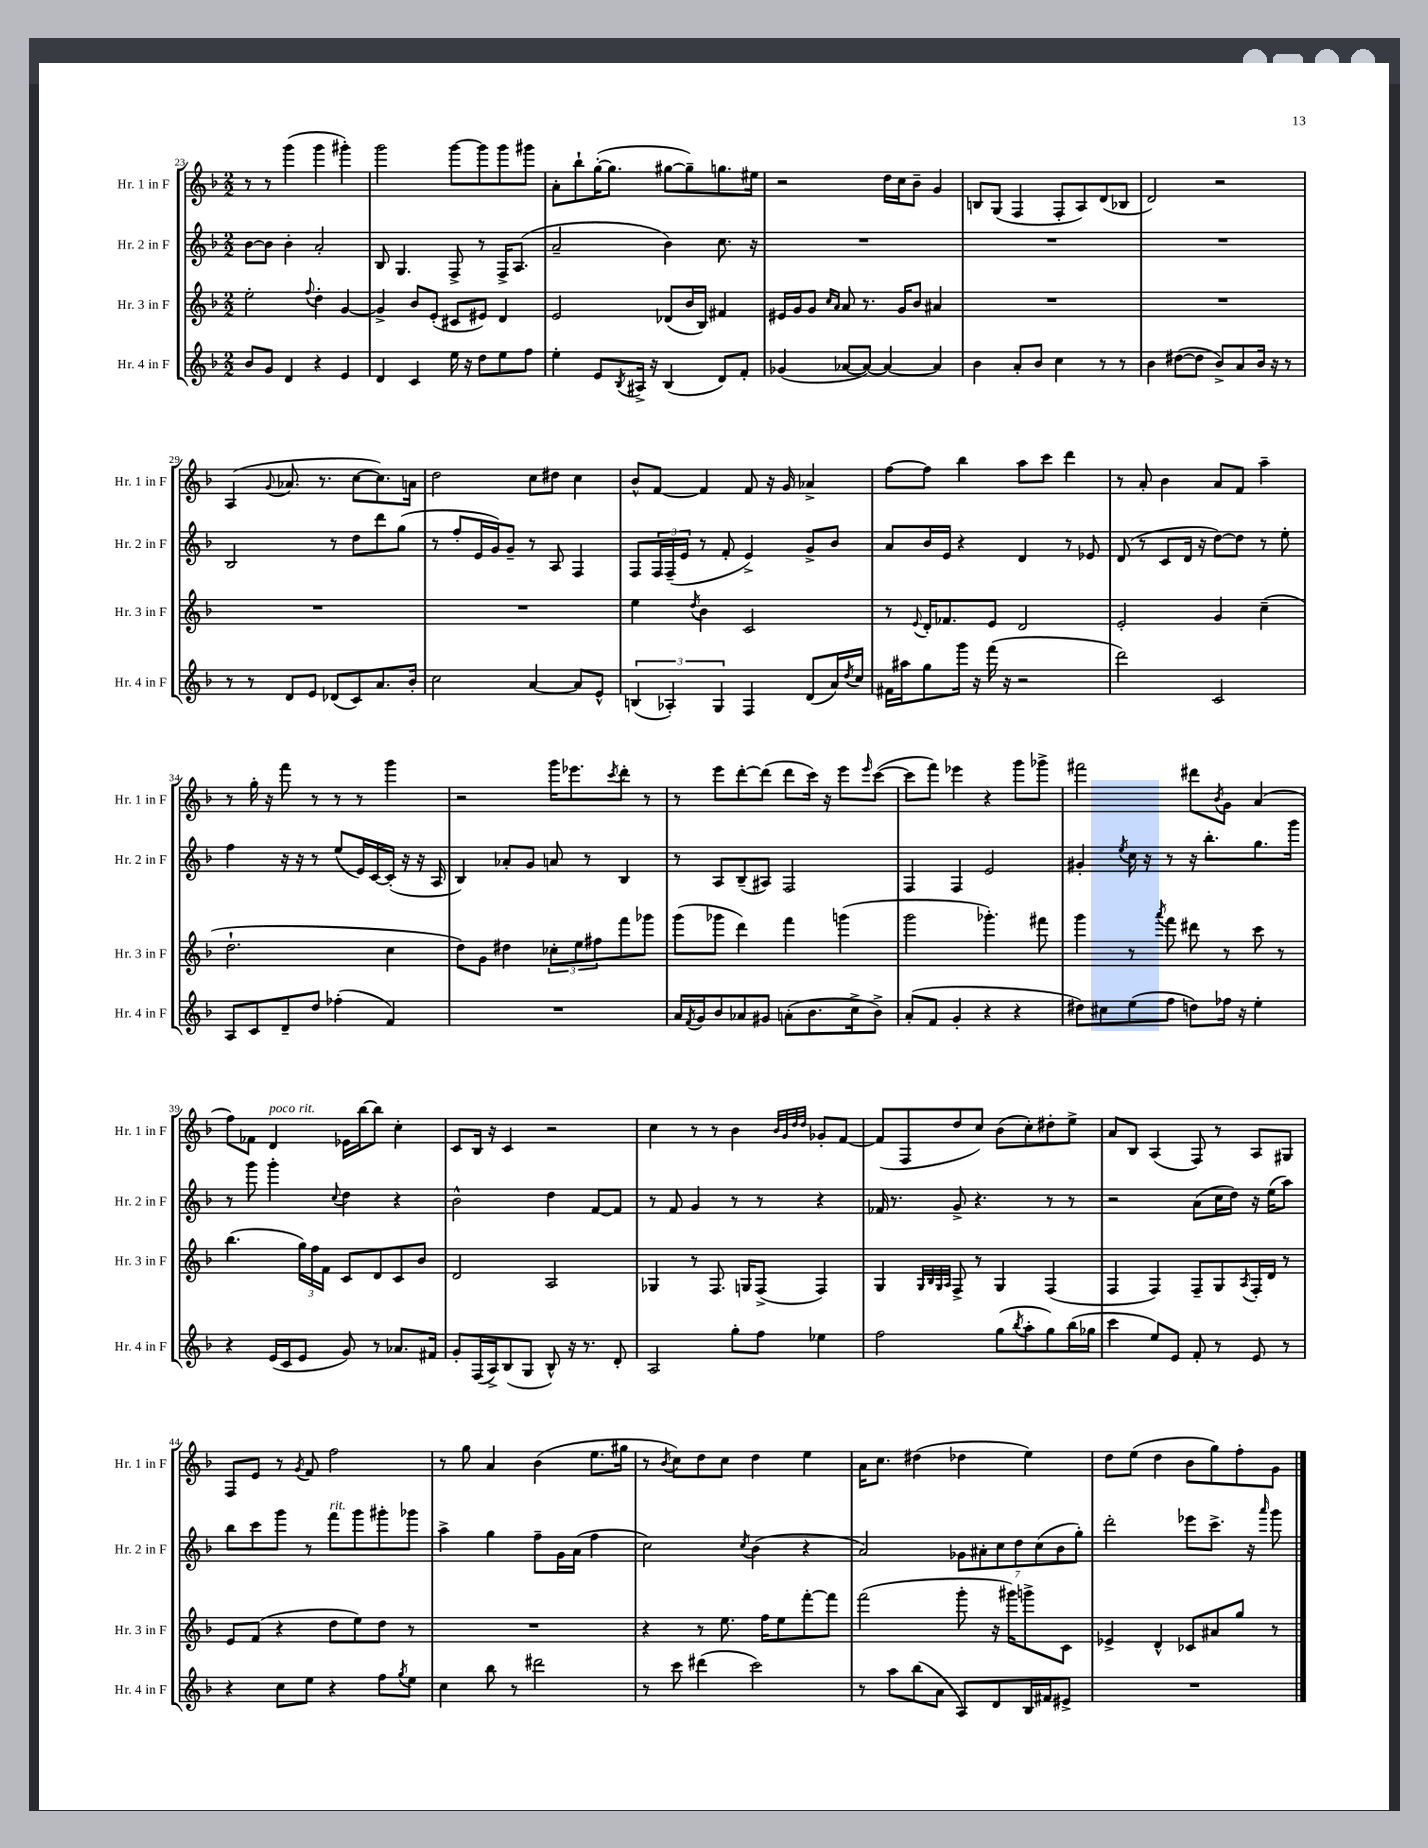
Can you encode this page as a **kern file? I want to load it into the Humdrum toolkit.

**kern	**kern	**kern	**kern
*part4	*part3	*part2	*part1
*staff4	*staff3	*staff2	*staff1
*I"Hr. 4 in F	*I"Hr. 3 in F	*I"Hr. 2 in F	*I"Hr. 1 in F
*I'Hr. 4 in F	*I'Hr. 3 in F	*I'Hr. 2 in F	*I'Hr. 1 in F
*clefG2	*clefG2	*clefG2	*clefG2
*k[b-]	*k[b-]	*k[b-]	*k[b-]
*M2/2	*M2/2	*M2/2	*M2/2
=23	=23	=23	=23
8b-/L	2ee'\	[8b-\L	8r
8g/J	.	8b-\J]	8r
4d/	.	4b-'\	(4ggg\
.	8qqff/	.	.
4r	4dd'\	2a'/	4ggg\
4e/	[4g/	.	4ggg#X'\)
=24	=24	=24	=24
4d/	4g^/]	8B-/	2ggg\
.	.	4.G/	.
4c/	8b-/L	.	.
.	(8e'/J	.	.
16ee\	8c#X/L	8F^/	[8ggg\L
16r	.	.	.
8dd\L	8e#X/J)	8r	8ggg\]
8ee\	4d/	16F^/KL	8ggg\
.	.	(8.A/J	.
8ff\J	.	.	8ggg#X\J
=25	=25	=25	=25
4ee'\	2e/	2a~/	8a'\L
.	.	.	8bb-`\
8e/L	.	.	([16gg'\K
.	.	.	8.gg\J]
8qB-/	.	.	.
16A#X^/Jk	.	.	.
16r	.	.	.
(4B-/	(8d-X/L	4b-\)	[8gg#X\L
.	16b-/L	.	8gg#~\])
.	16B-/JJ)	.	.
8d/L)	4f#X/	8.cc\	8.ggn\
8f'/J	.	.	.
.	.	16r	16ee#X\Jk
=26	=26	=26	=26
(4g-X/	16e#X/LL	1r	2r
.	16g/J	.	.
.	8g/J	.	.
.	16qqcc/LL	.	.
.	16qqa/JJ	.	.
[8a-X/L	8a/	.	.
8a-/J_)	8.r	.	.
4a-/_	.	.	16dd\LL
.	16g/KL	.	16cc\J
.	8b-/J	.	8b-~\J
4a-/]	4a#X/	.	4g/
=27	=27	=27	=27
4b-\	1r	1r	8Bn/L
.	.	.	(8G/J
8a'/L	.	.	4F/
8b-/J	.	.	.
4cc\	.	.	8F'/L
.	.	.	8A/)
8r	.	.	(8d/
8r	.	.	8B-X/J
=28	=28	=28	=28
4b-\	1r	1r	2d/)
([8dd#X\L	.	.	.
8dd#\J]	.	.	.
8b-^/L)	.	.	2r
8a/	.	.	.
16b-/Jk	.	.	.
16r	.	.	.
8r	.	.	.
!!LO:LB:g=z
=29	=29	=29	=29
8r	1r	2B-/	(4A/
8r	.	.	.
.	.	.	8qqg/
8d/L	.	.	8.a-X/
8e/J	.	.	.
.	.	.	8.r
(8d-X/L	.	8r	.
8c/)	.	8dd\L	[8cc\L
8.a/	.	8ddd\	8.cc\])
.	.	(8gg\J	.
16b-'/Jk	.	.	16an\Jk
=30	=30	=30	=30
2cc\	1r	8r	2dd\
.	.	8ff'/L	.
.	.	16e/L	.
.	.	16g/J)	.
.	.	8g~/J	.
[4a/	.	8r	8cc\L
.	.	8A/	8dd#X\J
8a/L]	.	4F/	4cc\
8e^^/J	.	.	.
=31	=31	=31	=31
(6Bn/	4ee\	8F/L	8b-^^/L
.	.	24F/L	[8f/J
6A-X'/)	.	(24F~/	.
.	.	24e/JJ	.
.	8qdd/	.	.
.	4b-\	8r	4f/]
6G/	.	.	.
.	.	8f'/	.
4F/	2c/	4e^/)	8f/
.	.	.	16r
.	.	.	16g/
(8d/L	.	8g^/L	4a-X^/
16a/L)	.	8b-/J	.
8qdd/	.	.	.
16cc/JJ	.	.	.
=32	=32	=32	=32
16f#X\LL	8r	8a/L	[8ff\L
16aa#X\J	.	.	.
.	8qqe/	.	.
8gg\	16d'/KL	16b-/L	8ff\J]
.	8.f-X/	16e/JJ	.
16ggg\Jk	.	4r	4bb-\
16r	.	.	.
(16fff\	8e/J	.	.
16r	.	.	.
2r	2d/	4d/	8aa\L
.	.	.	8ccc\J
.	.	8r	4ddd\
.	.	8e-X/	.
=33	=33	=33	=33
2ddd\)	2e'/	(8d/	8r
.	.	8r	8a'/
.	.	8c/L	4b-\
.	.	16d/Jk	.
.	.	16r	.
2c/	4g/	[8dd\L)	8a/L
.	.	8dd\J]	8f/J
.	(4cc~\	8r	4aa~\
.	.	8ee'\	.
!!LO:LB:g=z
=34	=34	=34	=34
8A/L	2.dd`\	4ff\	8r
8c/	.	.	16gg'\
.	.	.	16r
8d~/	.	16r	8fff\
.	.	16r	.
8dd/J	.	8r	8r
(4ff-X'\	.	(8ee/L	8r
.	.	16e/L)	8r
.	.	[16c/	.
4f/)	4cc\	(16c'/JJ]	4ggg\
.	.	16r	.
.	.	16r	.
.	.	16A/	.
=35	=35	=35	=35
1r	8dd\L)	4B-/)	2r
.	8g\J	.	.
.	4dd#X\	8a-X'/L	.
.	.	8g/J	.
.	12cc-X'\L	8an/	16ggg\KL
.	.	.	8.eee-X\
.	12ee\	.	.
.	.	8r	.
.	12ff#X\	.	.
.	.	.	8qccc/
.	8fff\	4B-/	8ddd'\J
.	8ggg-X\J	.	8r
=36	=36	=36	=36
16a/LL	(8ggg\L	8r	8r
8qf/	.	.	.
16g/J	.	.	.
8b-/	8ggg-X\J	8A/L	8eee\L
8a-X/	4ddd\)	(8B-~/	[8ddd'\
8g#X/J	.	8A#X/J)	(8ddd\J]
(8an'\L	4fff\	2F/	8ddd\L
8.b-\	.	.	16ccc\Jk)
.	.	.	16r
.	(4gggn\	.	8eee\L
16cc^\k	.	.	.
.	.	.	16qqeee/
8b-^\J)	.	.	([8ccc\J
=37	=37	=37	=37
(8a'/L	2ggg\	4F/	8ccc\L]
8f/J	.	.	8fff\J)
4g'/	.	4F/	4eee-X\
4r	4.ggg-X'\)	2e/	4r
4r	.	.	8ggg\L
.	8fff#X\	.	8ggg-X^\J
=38	=38	=38	=38
8dd#X\L)	4ggg\	4g#X'/	2fff#X\
8cc#X\	.	.	.
.	.	8qee/	.
(8ee\	8r	16cc\	.
.	.	16r	.
.	8qaaa/	.	.
8ff\J	8fff\	8r	.
8ddn\L)	8ddd#X\	16r	8ddd#X\L
.	.	8.bb-'\L	.
.	.	.	8qb-/
16ff-X\Jk	8r	.	8g\J
16r	.	.	.
4ee'\	8ccc\	8.gg\	(4a/
.	8r	.	.
.	.	16ggg\Jk	.
!!LO:LB:g=z
=39	=39	=39	=39
4r	(4.bb-\	8r	8ff\L)
.	.	8ggg\	8f-X\J
!	!	!	!LO:TX:a:i:t=poco rit.
(16e/LL	.	4ggg'\	4d/
16c/J	.	.	.
8e/J	24gg\LL)	.	.
.	24ff\	.	.
.	24f\JJ	.	.
.	.	8qqcc/	.
8g/)	8c/L	4dd\	16e-X\LL
.	.	.	[16bb-\J
8r	8d/	.	8bb-\J]
8.a-X/L	8c/	4r	4cc'\
.	8b-/J	.	.
16f#X/Jk	.	.	.
=40	=40	=40	=40
8g'/L	2d/	2b-^^\	8c/L
(16F/L	.	.	16B-/Jk
16A^/J)	.	.	16r
(8B-/	.	.	4c/
8G/J	.	.	.
8B-^^/)	2A/	4dd\	2r
16r	.	.	.
8.r	.	.	.
.	.	[8f/L	.
8d'/	.	8f/J]	.
=41	=41	=41	=41
2A/	4G-X/	8r	4cc\
.	.	8f/	.
.	8r	4g/	8r
.	8.F/	.	8r
8gg'\L	.	8r	4b-\
.	16Gn/KL	.	.
8ff\J	(8F^/J	8r	.
.	.	.	32qqb-/LLL
.	.	.	32qqg/
.	.	.	32qqdd/
.	.	.	32qqdd/JJJ
4ee-X\	4F/)	4r	8g-X'/L
.	.	.	[8f/J
=42	=42	=42	=42
2ff\	4G/	16f-X/	(8f/L]
.	.	8.r	.
.	.	.	8F/
.	32qqG/LLL	.	.
.	32qqB-/	.	.
.	32qqG/	.	.
.	32qqA/JJJ	.	.
.	8F^/	8g^/	8dd/
.	8r	4.r	8cc/J)
(8gg\L	4G/	.	(8b-\L
8qbb-/	.	.	.
8aa'\	.	.	8cc'\)
8gg\)	(4F/	8r	8dd#X'\
(16bb-\L	.	8r	8ee^\J
16gg-X\JJ	.	.	.
=43	=43	=43	=43
4ccc\	4F/	2r	8a/L
.	.	.	8B-/J
8ee/L)	4F/)	.	(4A/
8e/J	.	.	.
8f'/	8F~/L	(8a\L	8F/)
8r	8G/	16cc\L	8r
.	.	16dd\JJ)	.
.	8qA/	.	.
8e/	16F'/L	16r	8A/L
.	16d/JJ	(16ee\KL	.
8r	8r	8aa\J)	8G#X/J
!!LO:LB:g=z
=44	=44	=44	=44
4r	8e/L	8bb-\L	8F/L
.	(8f/J	8ccc\	8e/J
8cc\L	4r	8ggg\J	8r
.	.	.	8qg/
8ee\J	.	8r	8f/
!	!	!LO:TX:a:i:t=rit.	!
4r	8dd\L	8fff\L	2ff\
.	8ee\)	8ggg\	.
8ff\L	8dd\J	8ggg#X'\	.
8qgg/	.	.	.
8ee\J	8r	8ggg-X\J	.
=45	=45	=45	=45
4cc\	1r	4aa^\	8r
.	.	.	8gg\
8bb-\	.	4gg\	4a/
8r	.	.	.
2ddd#X\	.	8ff~\L	(4b-\
.	.	16g\L	.
.	.	(16a\JJ	.
.	.	4ff\	8.ee\L
.	.	.	16gg#X\Jk
=46	=46	=46	=46
8r	4r	2cc\)	8r
.	.	.	8qb-/
8ccc\	.	.	8cc\L)
(4ddd#X\	8r	.	8dd\
.	8.ee\	.	8cc\J
.	.	8qcc/	.
2ccc\)	.	(4b-\	4dd\
.	16ff\KL	.	.
.	8ee\	.	.
.	[8fff'\	4r	4ee\
.	8fff\J]	.	.
=47	=47	=47	=47
8r	(2fff\	2a/)	16a\KL
.	.	.	8.cc\J
8aa\L	.	.	.
(8bb-\	.	.	(4dd#X\
8a\J	.	.	.
8A/L)	8ggg'\	14g-X\L	4dd-X\
.	.	14a#X'\	.
8d/	16r	.	.
.	.	14cc\	.
.	16ggg#X\KL)	.	.
.	.	14dd\	.
16B-/L	8gggn^\	.	4ee\)
.	.	(14cc\	.
16f#X/J	.	.	.
.	.	14b-\	.
8e#X^/J	8c\J	.	.
.	.	14gg'\J)	.
=48	=48	=48	=48
1r	4e-X^/	2ddd'\	8dd\L
.	.	.	(8ee\J
.	4d^^/	.	4dd\
.	8c-X/L	8eee-X\L	8b-\L
.	8a#X/	8.ccc^\J	8gg\)
.	8gg/J	.	8ff'\
.	.	16r	.
.	.	16qqaaa/	.
.	8r	8ggg\	8g\J
==	==	==	==
*-	*-	*-	*-
